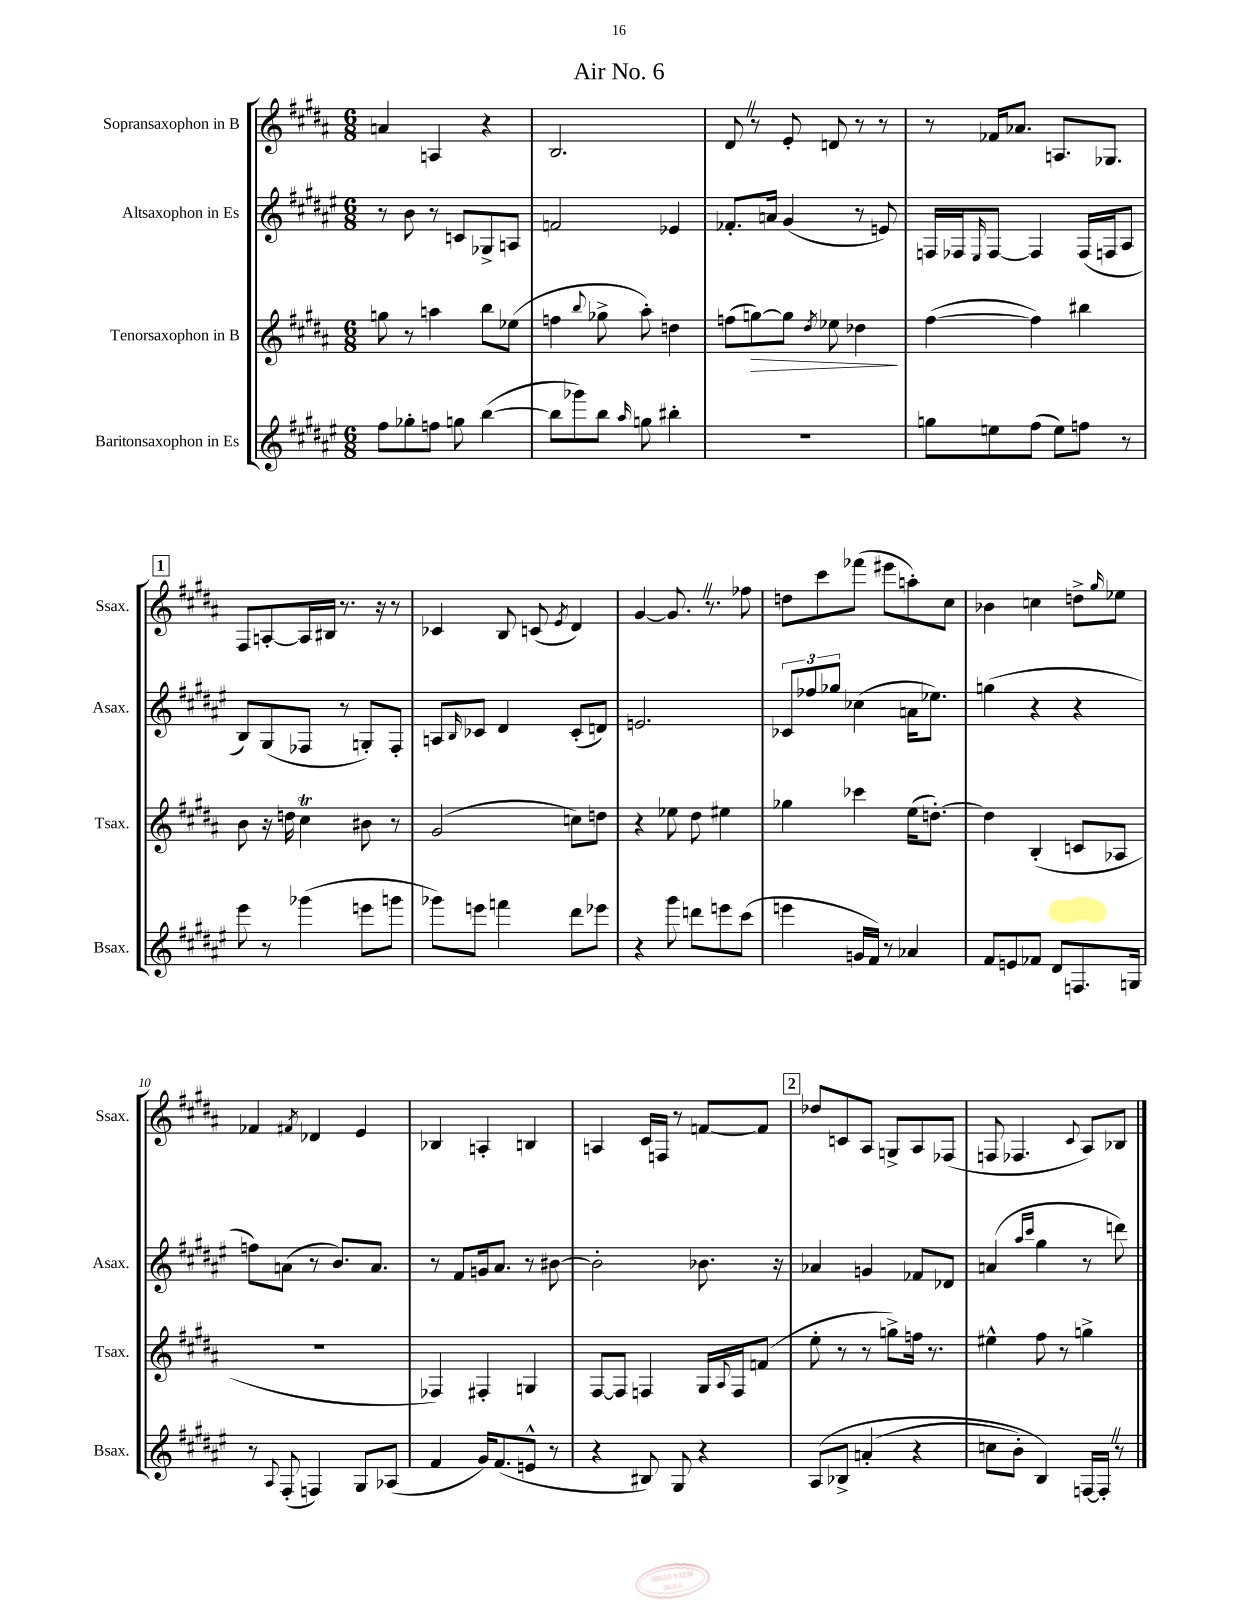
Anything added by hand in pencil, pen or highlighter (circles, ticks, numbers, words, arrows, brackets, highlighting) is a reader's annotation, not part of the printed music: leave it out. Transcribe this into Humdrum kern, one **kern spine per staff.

**kern	**kern	**kern	**kern
*staff4	*staff3	*staff2	*staff1
*clefG2	*clefG2	*clefG2	*clefG2
*k[f#c#g#d#a#e#]	*k[f#c#g#d#a#]	*k[f#c#g#d#a#e#]	*k[f#c#g#d#a#]
*M6/8	*M6/8	*M6/8	*M6/8
8ff#	8gg	8r	4a
8gg-'	8r	8b	.
8ff	4aa	8r	4A
8gg	.	8c	.
([4bb	8bb	8G-^	4r
.	(8ee-	8A	.
=	=	=	=
8bb]	4ff	2f	2.B
8ggg-)	.	.	.
.	8qqbb	.	.
8bb	8gg-^	.	.
16qqaa#	.	.	.
8gg	8aa#')	.	.
4bb#'	4dd	4e-	.
=	=	=	=
2.r	(8ff	8.f-'	8d#
.	[8gg)	.	8r
.	.	16a	.
.	8gg]	(4g#	8e'
.	8qdd#	.	.
.	8ee-	.	8d
.	4dd-	8r	8r
.	.	8e)	8r
=	=	=	=
8gg	([4ff#	16F	8r
.	.	16F-	.
.	.	16qqE#	.
8ee	.	[8F-	16f-
.	.	.	8.a-
(8ff#	4ff#])	4F-]	.
8ee)	.	.	8.A
8ff	4bb#	(16F-	.
.	.	16F	8.G-
8r	.	8A#	.
=	=	=	=
8eee#	8b	8B)	8F#
8r	16r	(8G#	[8A'
.	16dd	.	.
(4ggg-	4cc#	8F-	16A]
.	.	.	16B#
.	.	8r	8.r
8eee	8b#	8G')	.
.	.	.	16r
8ggg	8r	8F-'	8r
=	=	=	=
8ggg-)	(2g#	8A	4c-
.	.	16qqB	.
8eee	.	8c-	.
4fff	.	4d#	8B
.	.	.	(8c
.	.	.	8qe
8ddd#	8cc)	(8c-'	4d#)
8eee-	8dd	8d)	.
=	=	=	=
4r	4r	2.e	[4g#
8ggg#	8ee-	.	8.g#]
8ddd	8dd#	.	.
.	.	.	8.r
8eee	4ee#	.	.
(8ccc#	.	.	8ff-
=	=	=	=
4eee	4gg-	12c-	8dd
.	.	12ff-	.
.	.	.	8ccc#
.	.	12gg-	.
16g	4ccc-	(4cc-	(8fff-
16f#)	.	.	.
8r	.	.	8eee#
4a-	(16ee	16a	8aa')
.	[8.dd')	8.ee-)	.
.	.	.	8cc#
=	=	=	=
8f#	4dd]	(4gg	4b-
8e	.	.	.
8f-	(4B'	4r	4cc
8d#	.	.	.
8.F	8c	4r	8dd^
.	.	.	16qqgg#
.	8A-	.	8ee-
16G	.	.	.
=	=	=	=
8r	2.r	8ff)	4f-
8qqA#	.	.	.
(8F#'	.	(8a	.
.	.	.	8qf#
4F)	.	8r	4d-
.	.	8.b)	.
8G#	.	.	4e
.	.	8.a	.
(8A-	.	.	.
=	=	=	=
4f#	4F-)	8r	4B-
.	.	8f#	.
16g#)	4F#'	16g	4A'
(8.f#	.	8.a#	.
8e^^	4G	8r	4B
8r	.	[8b#	.
=	=	=	=
4r	[8F#	2b#']	4A
.	8F#]	.	.
8B#)	4F	.	16c#
.	.	.	16F
8G#	.	.	8r
4r	16G#	8.b-	[8f
.	8qqA#	.	.
.	16F	.	.
.	(8f	.	8f]
.	.	16r	.
=	=	=	=
&(8A#	8ee'	4a-	8dd-
8B-^	8r	.	8c
(4a'	8r	4g	8A#
.	8gg^)	.	8G^
4r	16ff	8f-	8A#
.	8.r	.	.
.	.	8d-	(8F-
=	=	=	=
8cc	4ee#^^	(4a	8F
8b')	.	.	4.F-
.	.	16qqaa#	.
.	.	16qqccc#	.
4B&)	8ff#	4gg#	.
.	8r	.	.
.	.	.	8qqc#
[16F	4gg^	8r	8A#)
16F']	.	.	.
8r	.	8ddd)	8B-
==	==	==	==
*-	*-	*-	*-
